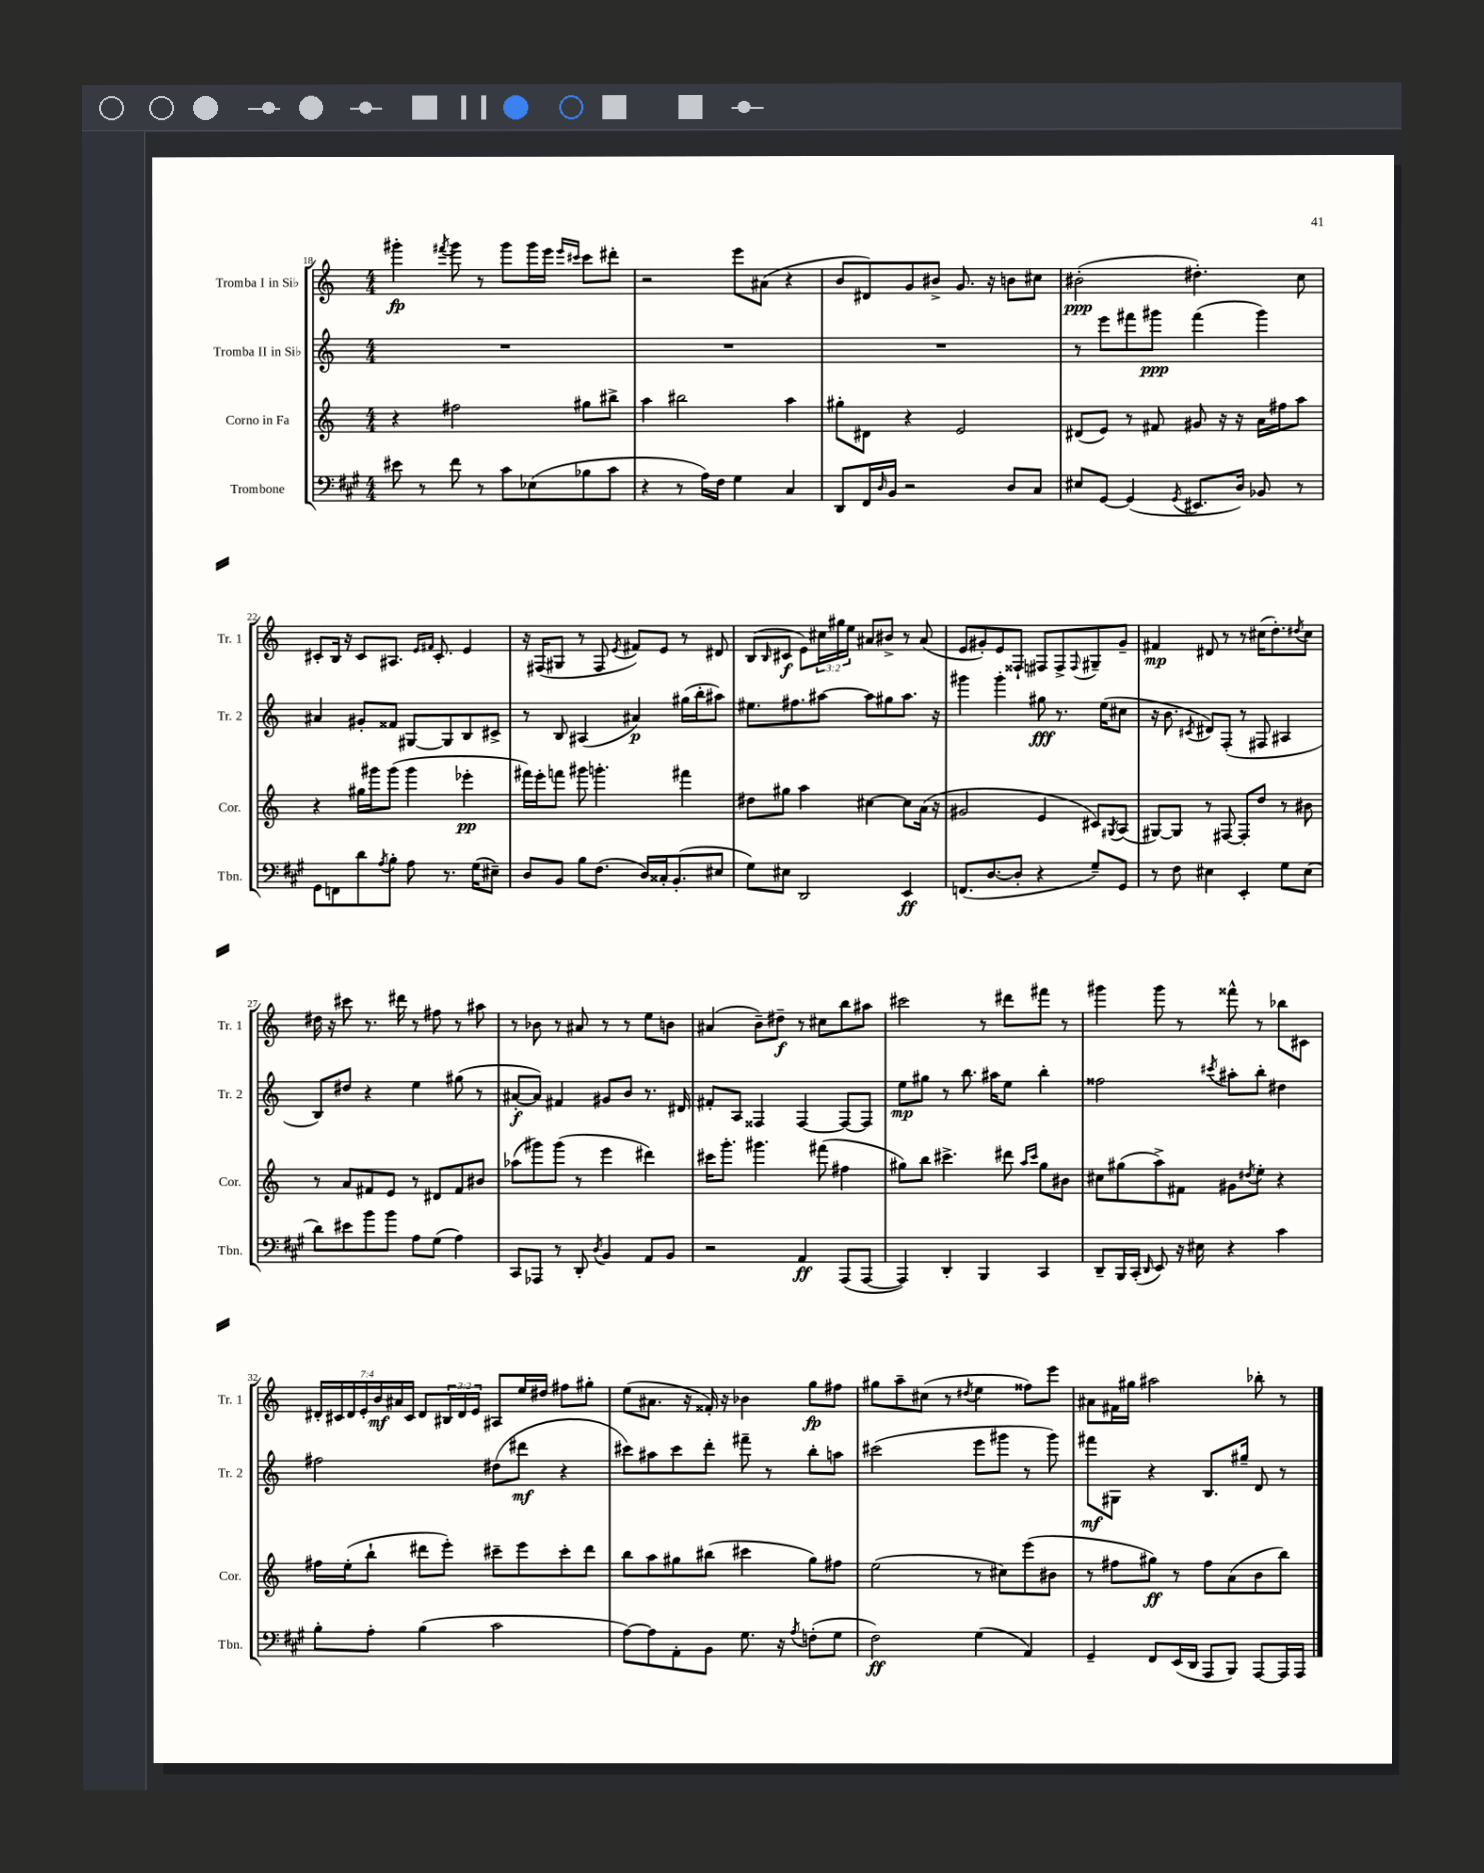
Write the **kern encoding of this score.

**kern	**kern	**kern	**kern
*staff4	*staff3	*staff2	*staff1
*clefF4	*clefG2	*clefG2	*clefG2
*k[f#c#g#]	*k[]	*k[]	*k[]
*M4/4	*M4/4	*M4/4	*M4/4
8e#\	4r	1r	4ggg#'\
8r	.	.	.
.	.	.	8qfff#/
8f#\	2ff#\	.	8ggg#\
8r	.	.	8r
8c#\L	.	.	8ggg#\L
(8E-\	.	.	16ggg#\L
.	.	.	16eee\JJ
.	.	.	16qqeee/LL
.	.	.	16qqccc#/JJ
8B-\	8gg#\L	.	8ccc#\L
8c#\J	8bb#^\J	.	8ddd#'\J
=	=	=	=
4r	4aa\	1r	2r
8r	2bb#\	.	.
16A\LL)	.	.	.
16F#\JJ	.	.	.
4G#\	.	.	8eee\L
.	.	.	(8a#\J
4C#/	4aa\	.	4r
=	=	=	=
8DD/L	8gg#'\L	1r	8b/L
16FF#/L	8d#\J	.	8d#/)
16qqD/	.	.	.
16BB/JJ	.	.	.
2r	4r	.	8g/
.	.	.	8b#^/J
.	2e/	.	8.g/
.	.	.	16r
8D/L	.	.	8b\L
8C#/J	.	.	8cc#\J
=	=	=	=
8E#/L	(8d#/L	8r	(2b#'\
[8GG#/J	8e/J)	8eee\L	.
(4GG#/]	8r	8fff#\	.
.	8f#/	8ggg#\J	.
8qGG#/	.	.	.
8.EE#/L	8g#/	(4fff#\	4.dd#'\)
.	16r	.	.
16D/Jk)	16r	.	.
8BB-/	16a\LL	4ggg#\)	.
.	16ff#\J	.	.
8r	8aa\J	.	8cc\
=	=	=	=
8GG#\L	4r	4a#/	8c#'/L
8FF\	.	.	16B/Jk
.	.	.	16r
8d\	16gg#\LL	8g#'/L	8c#/L
.	16ggg#\J	.	.
8qA/	.	.	.
8B'\J	(8ggg#\J	8f##/J	8.A#/J
8A\	4ggg#\	[8G#/L	.
.	.	.	16qqe/LL
.	.	.	16qqf#/JJ
.	.	.	8.c#'/
8.r	.	8G#/]	.
.	4eee-'\	8B/	4e/
(16G#\LK	.	.	.
8E#~\J)	.	8c#^/J	.
=	=	=	=
8D/L	16fff#\LL)	8r	16r
.	16eee'\J	.	(16F#/LK
8BB/J	8fff\J	8B/	8G#/J
8B\L	8ggg#\	(4A#/	8r
(8.F#\J	4.ggg'\	.	8F#/
.	.	.	8qe/
.	.	4a#/)	8f#/L)
16D/LL)	.	.	.
16C##'/J	.	.	8e/J
(8.BB'/	.	.	.
.	4fff#\	(16gg#\LL	8r
.	.	16bb'\J	.
8E#/J	.	8aa#\J)	8d#/
=	=	=	=
8G#\L)	8dd#\L	8.ee#\L	(8B/L
.	.	.	16qqB/
8E#\J	8gg#\J	.	8c#/J
.	.	8.ff#\	.
2DD/	4aa\	.	8e\L)
.	.	[8aa#\J	24cc#\L
.	.	.	24gg#\
.	.	.	24ee\JJ
.	[4cc#\	8aa#\]L	8a#/L
.	.	8gg#\	8b#^/J
4EE/	8cc#\]L	8.aa#\J	8r
.	(16a\Jk	.	(8a#/
.	16r	16r	.
=	=	=	=
(8.FF/L	2g#/	4ggg#\	8e/L
.	.	.	8g#'/)
[8.D/	.	.	.
.	.	4ggg#'\	8e/
8D'/]J	.	.	8F##`/J
4r	4e/	8gg#\	8F#/L
.	.	8.r	8F#^/
.	.	.	8qqF#/
8G#~/L)	8c#/L)	.	8G#~/
.	.	(16ee\LK	.
.	8qG#/	.	.
8GG#/J	(8A/J	8cc#\J	8g#~/J
=	=	=	=
8r	[8G#/L)	16r	4f#/
.	.	8.b\	.
8F#\	8G#/]J	.	.
.	.	8qc#/	.
4E#\	8r	8d#/L)	8d#/
.	[8F#/	(8F'/J	8r
4EE'/	8F#'/]L	8r	8r
.	8dd/J	8F#/	(16cc#\LK
.	.	.	8.dd'\)
8G#\L	8r	4A#/	.
.	.	.	8qdd#/
(8E#\J	8b#\	.	8cc#\J
=	=	=	=
8d\L)	8r	8B/L)	16dd#\
.	.	.	16r
8e#\	8a/L	8dd#/J	8ccc#\
8b\	8f#/	4r	8.r
8b\J	8e/J	.	.
.	.	.	16ddd#\
8A\L	8r	4ee\	8r
(8G#\J	8d#/L	.	8ff#\
4A\)	8f#/	(8gg#\	8r
.	8b#/J	8r	8aa#\
=	=	=	=
8CC#/L	(8aa-\L	[8a#'/L	8r
8AAA-/J	8ggg#\)	8a#/]J)	8b-\
8r	(8ggg#\J	4f#/	8r
8DD'/	8r	.	8a#/
8qD/	.	.	.
4BB/	4eee\	8g#/L	8r
.	.	8b/J	8r
8AA/L	4ddd#\)	8.r	8ee\L
8BB/J	.	.	8b\J
.	.	16d#/	.
=	=	=	=
2r	16ccc#\LK	8f#'/L	(4a#/
.	8.ggg'\J	.	.
.	.	8A/J	.
.	4.ggg#\	4F##/	8b~\L)
.	.	.	8dd#~\J
4AA/	.	[4F##/	8r
.	(8fff#\	.	8cc#\L
(8AAA/L	4ff#\	8F##/_L	8bb\
[8AAA/J	.	8F##/]J	8aa#\J
=	=	=	=
4AAA/])	8gg#\L)	8ee\L	2ccc#\
.	8bb\J	8gg#\J	.
4DD'/	4.ccc#^\	8r	.
.	.	8.bb\	.
4BBB/	.	.	8r
.	.	16aa#\LK	.
.	8ddd#\	8ee\J	8ddd#\L
.	16qqaa/LL	.	.
.	16qqccc#/JJ	.	.
4CC#/	8gg#\L	4bb'\	8fff#\J
.	8b#\J	.	8r
=	=	=	=
8DD~/L	8cc#\L	2ff##\	4ggg#\
16BBB/L	(8gg#\	.	.
(16CC#'/JJ	.	.	.
16qqDD/	.	.	.
8EE/)	8aa^\)	.	8ggg#\
16r	8f#\J	.	8r
16E#\	.	.	.
.	.	8qccc#/	.
4r	8g#\L	8aa#'\L	8fff##^^\
.	8qdd#/	.	.
.	8ee'\J	8bb'\J	8r
4c#\	4r	4dd#\	8bb-\L
.	.	.	8c#\J
=	=	=	=
8B'\L	16ff#\LL	2ff#\	28d#'/LL
.	.	.	28c#/
.	(16ee'\J	.	.
.	.	.	28d#/
.	.	.	28e'/
8A'\J	8bb`\J	.	.
.	.	.	28b/
.	.	.	28a#/
.	.	.	28c#/JJ
(4B\	8ddd#\L	.	8d#/L
.	8eee'\J)	.	24B#/L
.	.	.	24d#/
.	.	.	24e/JJ
2c#\	8ccc#~\L	(8dd#\L	8A#/L
.	8eee\	8ddd#\J	16ee/L
.	.	.	16dd#/JJ
.	8ccc#'\	4r	8ff#\L
.	8ddd#\J	.	8gg#'\J
=	=	=	=
[8A\L)	8bb\L	8ccc#\L)	(8ee\L
8A\]	8aa\	8aa#\	8.a#\J
8AA'\	8gg#\	8ccc#\	.
.	.	.	16r
8BB\J	(8bb#\J	8ddd'\J	16f##'/)
.	.	.	16r
8.G#\	4ccc#\	8fff#~\	4b-\
.	.	8r	.
16r	.	.	.
8qA/	.	.	.
(8F'\L	8gg#\L)	8bb'\L	8gg\L
8G#\J	8ff#\J	8aa\J	8ff#\J
=	=	=	=
2F#\)	(2ee\	(2ccc#\	8gg#\L
.	.	.	8aa~\
.	.	.	(8cc#\J
.	.	.	8r
.	.	.	8qdd#/
(4G#\	8r	8eee\L	4ee\
.	8cc#\L)	8ggg#\J	.
4AA/)	(8eee\	8r	8ff##\L)
.	8b#\J	8ggg#\)	8eee\J
=	=	=	=
4GG#~/	8r	8fff#\L	8a#\L
.	8ff#\L	8G#\J	16f#\L
.	.	.	16gg#\JJ
8FF#/L	8gg#\J)	4r	2aa#\
(16EE/L	8r	.	.
16DD/JJ	.	.	.
8AAA/L	8ff#\L	8.B/L	.
8BBB/J)	(8a\	.	.
.	.	16gg#~/Jk	.
[8AAA/L	8b\	8d/	8bb-'\
16AAA/]L	8bb\J)	8r	8r
16AAA/JJ	.	.	.
==	==	==	==
*-	*-	*-	*-
